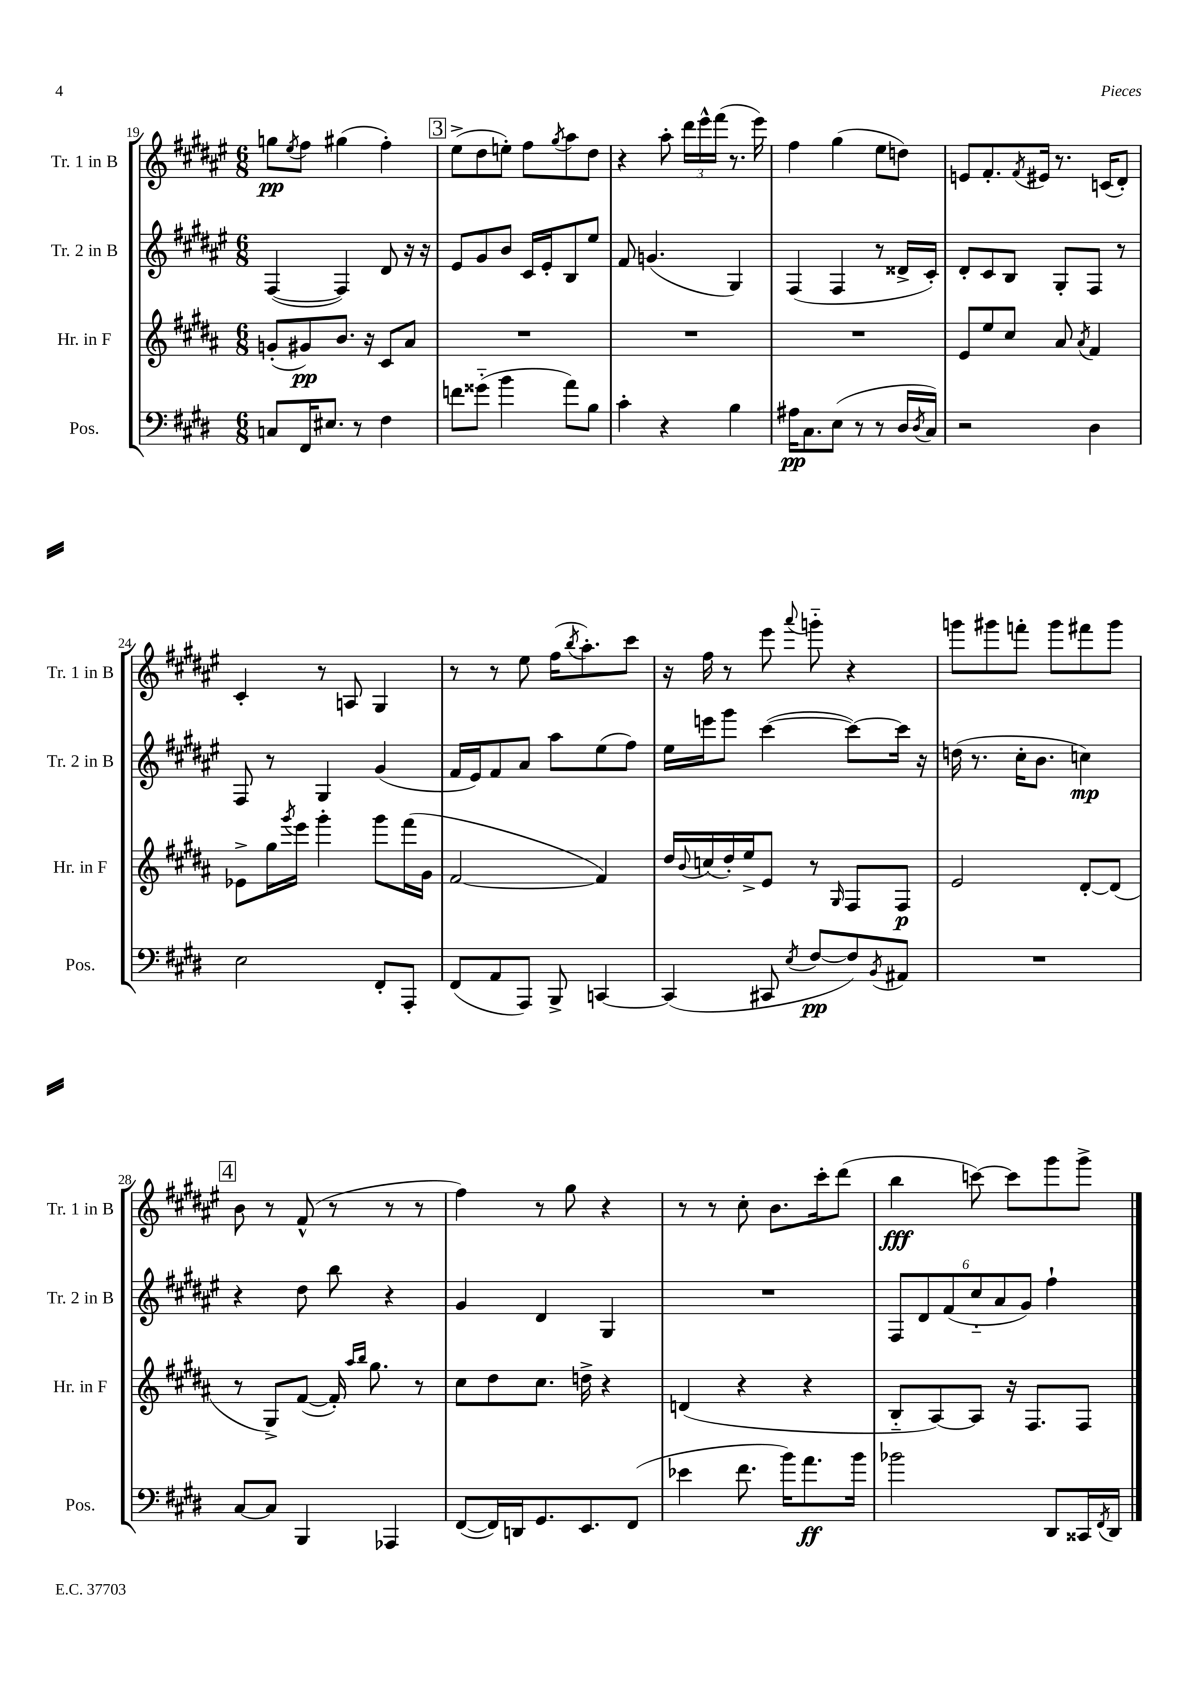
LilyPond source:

<<
\new StaffGroup <<
\new Staff = "s0" \with { instrumentName = "Tr. 1 in B" shortInstrumentName = "Tr. 1 in B" } {
    \clef treble \key fis \major \numericTimeSignature \time 6/8
    g''8\pp \acciaccatura { eis''8 } fis''8 gis''4( fis''4-.) |
    \mark \markup { \box "3" } eis''8->( dis''8 e''8-.) fis''8 \acciaccatura { gis''8 } ais''8 dis''8 |
    r4 ais''8-. \tuplet 3/2 { dis'''16 eis'''16-^ fis'''16( } r8. eis'''16) |
    fis''4 gis''4( eis''8 d''8) |
    e'8 fis'8.-. \acciaccatura { fis'8 } eis'16 r8. c'16( dis'8-.) |
    cis'4-. r8 a8 gis4 |
    r8 r8 eis''8 fis''16( \acciaccatura { b''8 } ais''8.-.) cis'''8 |
    r16 fis''16 r8 eis'''8 \appoggiatura { ais'''8 } g'''8-_ r4 |
    g'''8 gis'''8 f'''8-. gis'''8 fis'''8 gis'''8 |
    \mark \markup { \box "4" } b'8 r8 fis'8-^( r8 r8 r8 |
    fis''4) r8 gis''8 r4 |
    r8 r8 cis''8-. b'8. cis'''16-. dis'''8( |
    b''4\fff c'''8~) c'''8 gis'''8 gis'''8-> \bar "|." |
}
\new Staff = "s1" \with { instrumentName = "Tr. 2 in B" shortInstrumentName = "Tr. 2 in B" } {
    \clef treble \key fis \major \numericTimeSignature \time 6/8
    fis4~( fis4) dis'8 r16 r16 |
    \mark \markup { \box "3" } eis'8 gis'8 b'8 cis'16 eis'16-. b8 eis''8 |
    fis'8 g'4.( gis4) |
    fis4( fis4 r8 disis'16-> cis'16-.) |
    dis'8-. cis'8 b8 gis8-. fis8 r8 |
    fis8 r8 gis4 gis'4( |
    fis'16 eis'16) fis'8 ais'8 ais''8 eis''8( fis''8) |
    eis''16 e'''16 gis'''8 cis'''4~( cis'''8~) cis'''16 r16 |
    d''16( r8. cis''16-. b'8. c''4\mp) |
    \mark \markup { \box "4" } r4 dis''8 b''8 r4 |
    gis'4 dis'4 gis4 |
    R2. |
    \tuplet 6/4 { fis8 dis'8 fis'8( cis''8-_ ais'8 gis'8) } fis''4-! \bar "|." |
}
\new Staff = "s2" \with { instrumentName = "Hr. in F" shortInstrumentName = "Hr. in F" } {
    \clef treble \key b \major \numericTimeSignature \time 6/8
    g'8-.( gis'8\pp) b'8. r16 cis'8 ais'8 |
    \mark \markup { \box "3" } R2. |
    R2. |
    R2. |
    e'8 e''8 cis''8 ais'8 \acciaccatura { ais'8 } fis'4 |
    ees'8-> gis''16 \acciaccatura { gis'''8 } e'''16 gis'''4-. gis'''8 fis'''16( gis'16 |
    fis'2~ fis'4) |
    dis''16 \appoggiatura { b'8 } c''16( dis''16-.) e''16-> e'8 r8 \grace { gis16 } fis8 fis8\p |
    e'2 dis'8~-. dis'8( |
    \mark \markup { \box "4" } r8 gis8->) fis'8~( fis'16-.) \grace { ais''16 b''16 } gis''8. r8 |
    cis''8 dis''8 cis''8. d''16-> r4 |
    d'4( r4 r4 |
    b8-_ ais8~) ais8 r16 fis8. fis8 \bar "|." |
}
\new Staff = "s3" \with { instrumentName = "Pos." shortInstrumentName = "Pos." } {
    \clef bass \key e \major \numericTimeSignature \time 6/8
    c8 fis,16 eis8. r8 fis4 |
    \mark \markup { \box "3" } f'8 gisis'8-_( b'4 a'8) b8 |
    cis'4-. r4 b4 |
    ais16\pp cis8. e8( r8 r8 dis16 \acciaccatura { dis8 } cis16) |
    r2 dis4 |
    e2 fis,8-. a,,8-. |
    fis,8( a,8 a,,8) b,,8-> c,4~ |
    c,4( cis,8 \acciaccatura { e8 } fis8~\pp fis8) \acciaccatura { b,8 } ais,8 |
    R2. |
    \mark \markup { \box "4" } cis8~ cis8 b,,4 aes,,4 |
    fis,8~( fis,16) d,16 gis,8. e,8. fis,8( |
    ees'4 fis'8. b'16) a'8.\ff b'16 |
    bes'2 dis,8 cisis,16 \acciaccatura { fis,8 } dis,16 \bar "|." |
}
>>
>>
\layout { \context { \Score currentBarNumber = #19 } }
